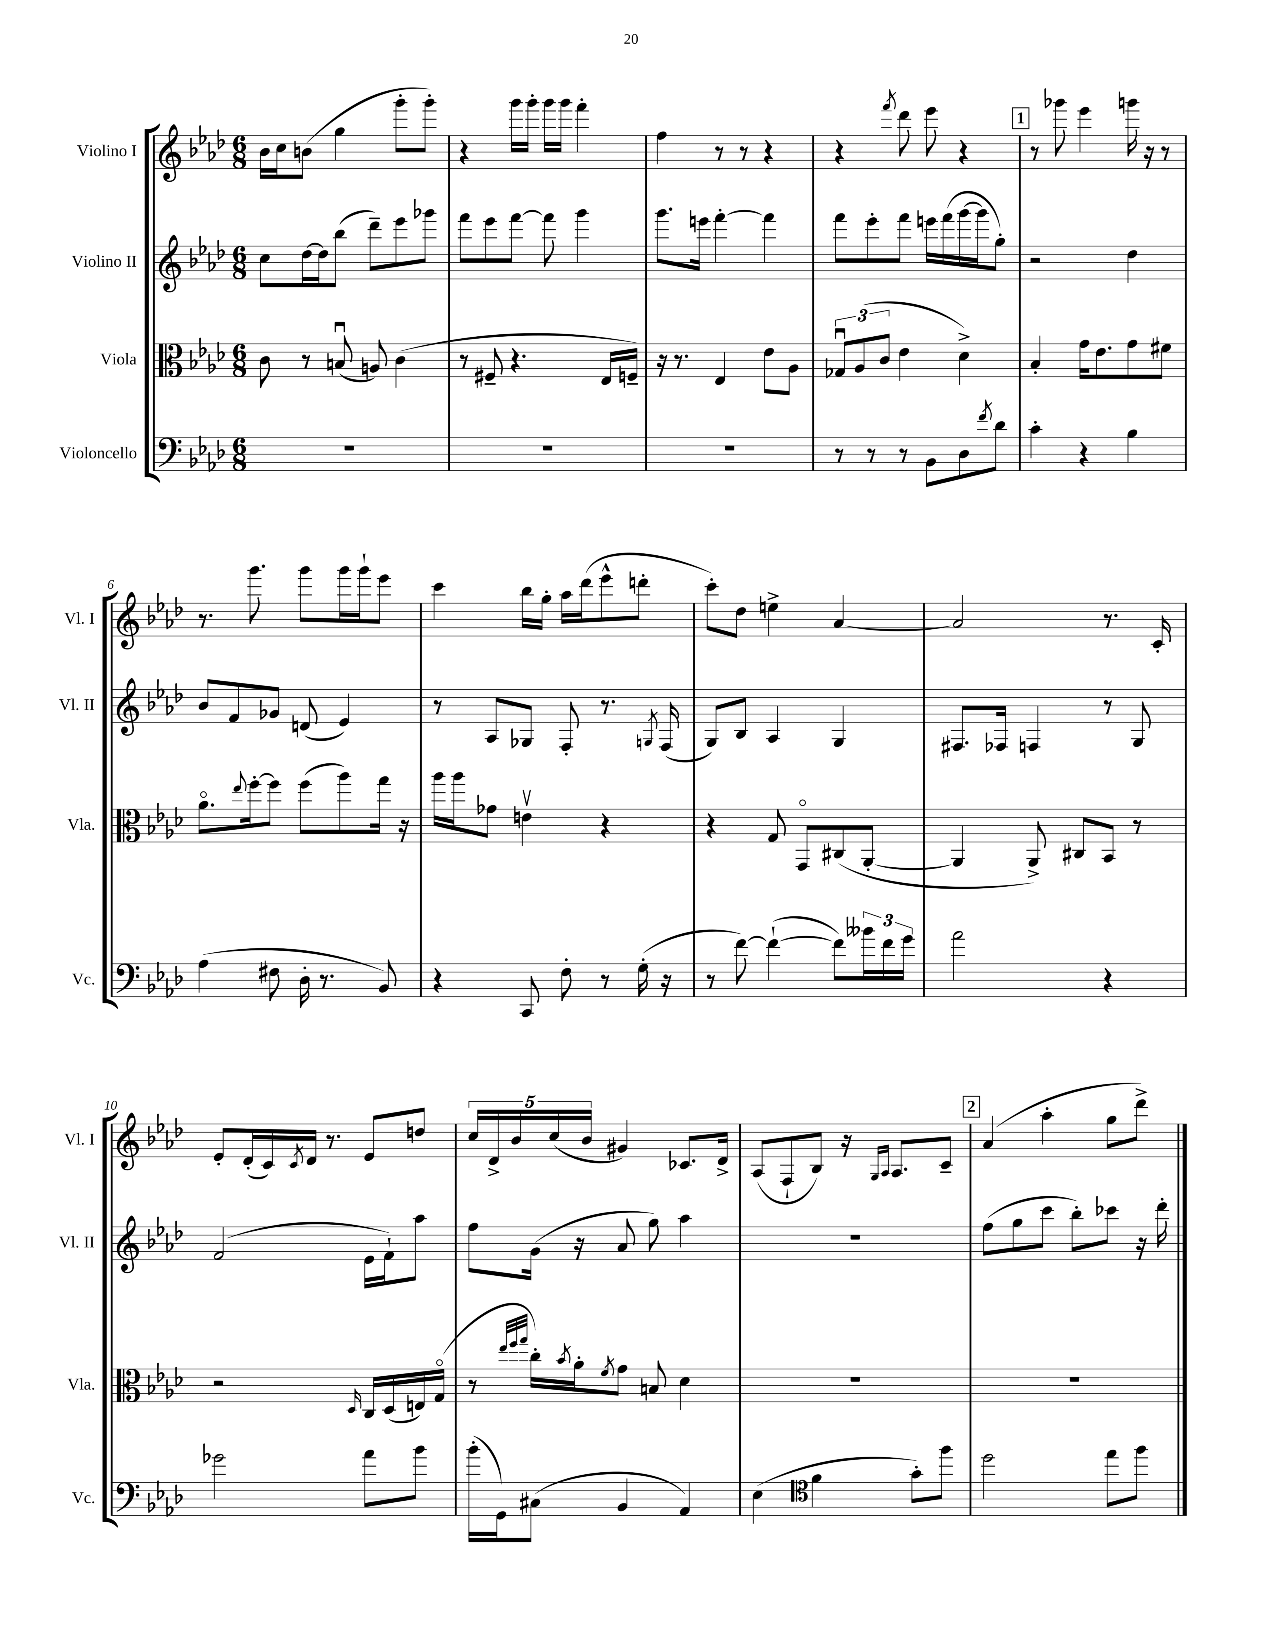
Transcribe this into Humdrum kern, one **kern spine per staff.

**kern	**kern	**kern	**kern
*staff4	*staff3	*staff2	*staff1
*clefF4	*clefC3	*clefG2	*clefG2
*k[b-e-a-d-]	*k[b-e-a-d-]	*k[b-e-a-d-]	*k[b-e-a-d-]
*M6/8	*M6/8	*M6/8	*M6/8
2.r	8c	8cc	16b-
.	.	.	16cc
.	8r	[16dd-	(8b
.	.	16dd-]	.
.	(8Bu	(8bb-	4gg
.	8A)	8ddd-~)	.
.	(4c	8eee-	8ggg'
.	.	8ggg-	8ggg')
=	=	=	=
2.r	8r	8fff	4r
.	8F#~	8eee-	.
.	4.r	[8fff	16ggg
.	.	.	16ggg'
.	.	8fff]	16ggg
.	.	.	16ggg
.	.	4ggg	4fff'
.	16E-	.	.
.	16F~)	.	.
=	=	=	=
2.r	16r	8.ggg	4ff
.	8.r	.	.
.	.	16eee	.
.	4E-	[4fff'	8r
.	.	.	8r
.	8e-	4fff]	4r
.	8A-	.	.
=	=	=	=
8r	12G-u	8fff	4r
.	(12A-	.	.
8r	.	8eee-'	.
.	12c	.	.
.	.	.	8qfff
8r	4e-	8fff	8ddd-
8BB-	.	16eee	8eee-
.	.	(16fff	.
8D-	4d-^)	[16ggg	4r
.	.	16ggg]	.
8qf	.	.	.
8d-	.	8gg')	.
=	=	=	=
4c'	4B-'	2r	8r
.	.	.	8ggg-
4r	16g	.	4eee-
.	8.e-	.	.
4B-	8g	4dd-	16ggg
.	.	.	16r
.	8f#	.	8r
=	=	=	=
(4A-	8.a-o	8b-	8.r
.	.	8f	.
.	8qqee-	.	.
.	[16ff'	.	8.ggg
8F#	8ff]	8g-	.
16D-'	(8ff	(8d	8ggg
8.r	.	.	.
.	8aa-)	4e-)	16ggg
.	.	.	16ggg`
8BB-)	16gg	.	8eee-
.	16r	.	.
=	=	=	=
4r	16aa-	8r	4ccc
.	16aa-	.	.
.	8g-	8A-	.
8CC	4ev	8G-	16bb-
.	.	.	16gg'
8F'	.	8F'	16aa-
.	.	.	(16ddd-
8r	4r	8.r	8eee-^^
(16G'	.	.	8ddd'
.	.	8qG	.
16r	.	(16F	.
=	=	=	=
8r	4r	8G)	8ccc')
[8f)	.	8B-	8dd-
(4f`_	8G	4A-	4ee^
.	8GGo	.	.
8f])	(8C#	4G	[4a-
24b--	[8AA-'	.	.
24f	.	.	.
24g	.	.	.
=	=	=	=
2a-	4AA-]	8.F#	2a-]
.	.	16F-	.
.	8AA-^)	4F	.
.	8C#	.	.
4r	8BB-	8r	8.r
.	8r	8G	.
.	.	.	16c'
=	=	=	=
2g-	2r	(2f	8e-'
.	.	.	(16d-'
.	.	.	16c)
.	.	.	8qc
.	.	.	16d-
.	.	.	8.r
.	16qqD-	.	.
8a-	16C	16e-	8e-
.	(16D-	16f`)	.
8b-	16E)	8aa-	8dd
.	(16Go	.	.
=	=	=	=
(16b-'	8r	8ff	20cc
.	.	.	20d-^
16GG)	.	.	.
.	.	.	20b-
.	32qqee-	.	.
.	32qqff	.	.
.	32qqgg	.	.
(8C#	16cc')	(16g	.
.	.	.	(20cc
.	8qb-	.	.
.	16a-'	16r	.
.	.	.	20b-
.	8qf	.	.
4BB-	8g	8a-	4g#)
.	8B	8gg)	.
4AA-)	4d-	4aa-	8.c-
.	.	.	16d-^
=	=	=	=
(4E-	2.r	2.r	(8A-
.	.	.	8F`
*clefC4	*	*	*
4f	.	.	8B-)
.	.	.	16r
.	.	.	16qqG
.	.	.	16qqA-
.	.	.	8.A-
8g')	.	.	.
8ff	.	.	8c~
=	=	=	=
2dd-	2.r	(8ff	(4a-
.	.	8gg	.
.	.	8ccc	4aa-'
.	.	8bb-')	.
8ee-	.	8ccc-	8gg
8ff	.	16r	8ddd-^)
.	.	16ddd-'	.
==	==	==	==
*-	*-	*-	*-
